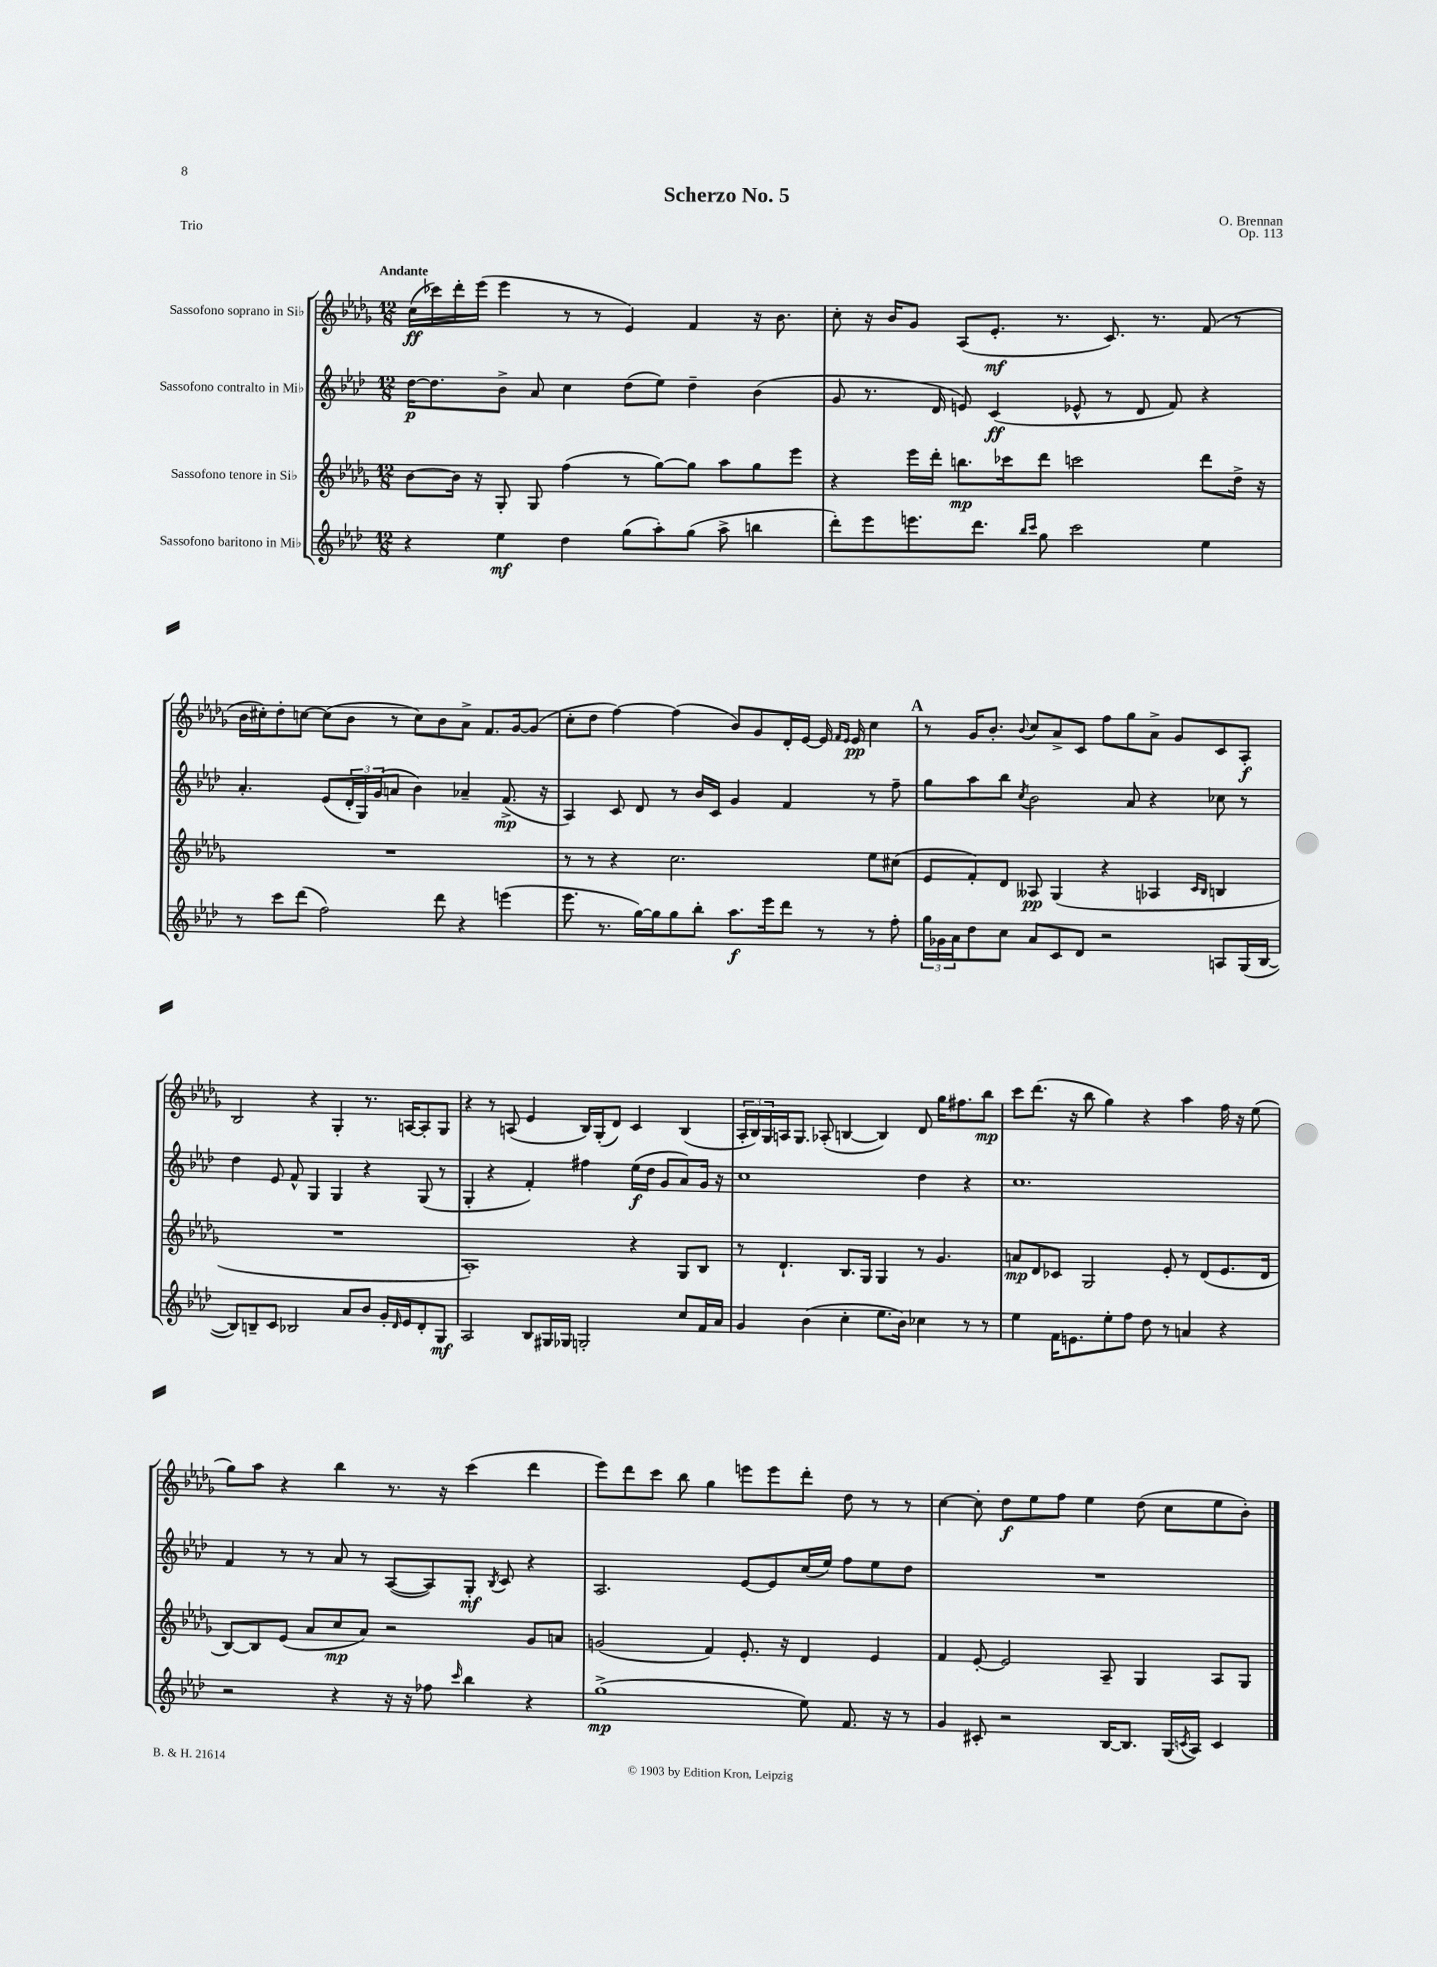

**kern	**kern	**kern	**kern
*staff4	*staff3	*staff2	*staff1
*clefG2	*clefG2	*clefG2	*clefG2
*k[b-e-a-d-]	*k[b-e-a-d-g-]	*k[b-e-a-d-]	*k[b-e-a-d-g-]
*M12/8	*M12/8	*M12/8	*M12/8
4r	[8b-	[16dd-	(16cc
.	.	8.dd-]	16ccc-)
.	16b-]	.	16ddd-'
.	16r	.	(16eee-
4ee-	8G-'	8b-^	4eee-
.	8G-	8a-	.
4dd-	(4ff	4cc	8r
.	.	.	8r
(8gg	8r	(8dd-	4e-)
8aa-')	[8gg-)	8ee-)	.
(8gg	8gg-]	4dd-~	4f
8aa-^	8aa-	.	.
4bb	8gg-	(4b-	16r
.	.	.	8.b-
.	8eee-	.	.
=	=	=	=
8ddd-')	4r	8g	8cc'
8eee-	.	8.r	16r
.	.	.	16b-
8.eee	16eee-	.	8g-
.	16ddd-'	16d-	.
.	8.bb	8e)	(8A-
8.ddd-	.	.	.
.	.	(4c	8.e-'
.	16ccc-	.	.
16qqbb-	.	.	.
16qqccc	.	.	.
8gg	8ddd-	.	.
.	.	.	8.r
2ccc	2ccc	8e-^^	.
.	.	8r	8.c)
.	.	8d-	.
.	.	.	8.r
.	.	8f)	.
4ee-	8ddd-	4r	(8f
.	16dd-^	.	8r
.	16r	.	.
=	=	=	=
8r	1.r	4.a-'	16b-
.	.	.	16cc#')
8ccc	.	.	8dd-'
(8ddd-	.	.	[8cc
2ff)	.	(8e-	(8cc]
.	.	24d-'	8b-
.	.	24G)	.
.	.	(24g	.
.	.	8a	8r
.	.	4b-)	8cc)
8ddd-	.	.	8b-
4r	.	4a-~	8a-^
.	.	.	8.f
(4eee	.	(8.f^	.
.	.	.	[16g-
.	.	.	(8g-]
.	.	16r	.
=	=	=	=
8.eee-	8r	4A-)	8cc'
.	8r	.	8dd-
8.r	.	.	.
.	4r	8c	[4ff)
[16gg)	.	8d-	.
16gg]	.	.	.
8gg	2.cc	8r	(4ff]
8bb-'	.	16b-	.
.	.	16c	.
8.aa-	.	4g	8b-)
.	.	.	8g-
16eee-	.	.	.
8ddd-	.	4f	16d-'
.	.	.	[16e-
8r	.	.	16e-]
.	.	.	16qqf
.	.	.	16qqe-
.	.	.	16e-
8r	8ee-	8r	4cc
8ff'	(8cc#	8ff~	.
=	=	=	=
24gg	8e-	8gg	8r
24g-	.	.	.
24a-	.	.	.
8dd-	8f')	8aa-	16g-
.	.	.	8.b-'
8cc	8d-	8bb-	.
.	.	8qcc	8qqb-
8a-	8A--	2b-	8cc
8c	(4G-	.	8a-^
8d-	.	.	8c
2r	4r	.	8ff
.	.	8a-	8gg-
.	4A-	4r	8a-^
.	.	.	8g-
.	16qqc	.	.
.	16qqB-	.	.
8A	4B	8cc-	8c
(16G	.	8r	8A-'
[16B-	.	.	.
=	=	=	=
8B-])	1.r	4dd-	2B-
8B~	.	.	.
8c	.	8e-	.
2B-	.	8f^^	.
.	.	4G	4r
.	.	4G	4G-'
8a-	.	.	.
8b-	.	4r	8.r
16g'	.	.	.
16qqd-	.	.	.
16e-	.	.	[16A
8d-'	.	(8G	8A']
8G	.	8r	8G-
=	=	=	=
2A-	1A-')	4G'	4r
.	.	4r	8r
.	.	.	(8A
8B-	.	4f')	4e-
16G#	.	.	.
16G-	.	.	.
2G'	.	4ff#	16B-)
.	.	.	(16G-'
.	.	.	8d-)
.	4r	(16ee-	4c
.	.	16dd-	.
.	.	8g	.
8cc	8G-	8a-)	(4B-
16f	8B-	16g	.
16a-	.	16r	.
=	=	=	=
4g	8r	1cc	24A-'
.	.	.	24B-)
.	.	.	24G-
.	4.d-`	.	16A
.	.	.	8.G-
(4b-	.	.	.
.	.	.	(8A-'
4cc'	8.B-	.	[4B
.	16G-	.	.
8.ee-	4G-	.	4B])
16b-)	.	.	.
4cc-	8r	4dd-	8d-
.	4.g-	.	16gg-
.	.	.	8.ff#
8r	.	4r	.
8r	.	.	8bb-
=	=	=	=
4ee-	8a	1.cc	8ccc
.	8d-	.	(8.ddd-
16f	8c-	.	.
8.e	.	.	16r
.	2G-	.	8bb-
8ee-'	.	.	4gg-)
8ff	.	.	.
8dd-	.	.	4r
8r	8e-'	.	.
4a	8r	.	4aa-
.	(8d-	.	.
4r	8.e-	.	16ff
.	.	.	16r
.	.	.	(8ee-
.	16d-	.	.
=	=	=	=
2r	[8B-)	4f	8gg-)
.	8B-]	.	8aa-
.	(8e-	8r	4r
.	8a-	8r	.
4r	8cc	8a-	4bb-
.	8a-)	8r	.
16r	2r	([8A-	8.r
16r	.	.	.
8ff-	.	8A-])	.
.	.	.	16r
16qqccc	.	.	.
4bb-	.	8G'	(4ccc
.	.	8qB-	.
.	.	8c	.
4r	8g-	4r	4ddd-
.	8a	.	.
=	=	=	=
(1gg^	(2g	2.A-	8eee-)
.	.	.	8ddd-
.	.	.	8ccc
.	.	.	8bb-
.	4f)	.	4gg-
.	8.e-'	[8e-	8eee
.	.	8e-]	8eee
.	16r	.	.
8ee-)	4d-	(16cc	8ddd-'
.	.	16ee-)	.
8.f	.	8ff	8dd-
.	4e-	8ee-	8r
16r	.	.	.
8r	.	8dd-	8r
=	=	=	=
4g	4f	1.r	[4cc
8c#'	[8e-'	.	8cc']
2r	2e-]	.	8dd-
.	.	.	8ee-
.	.	.	8ff
.	.	.	4ee-
[16B-	8A-~	.	.
8.B-]	.	.	.
.	4G-	.	(8dd-
(16G	.	.	8cc
8qc	.	.	.
16A-)	.	.	.
4c	8A-	.	8ee-
.	8G-	.	8b-')
==	==	==	==
*-	*-	*-	*-
